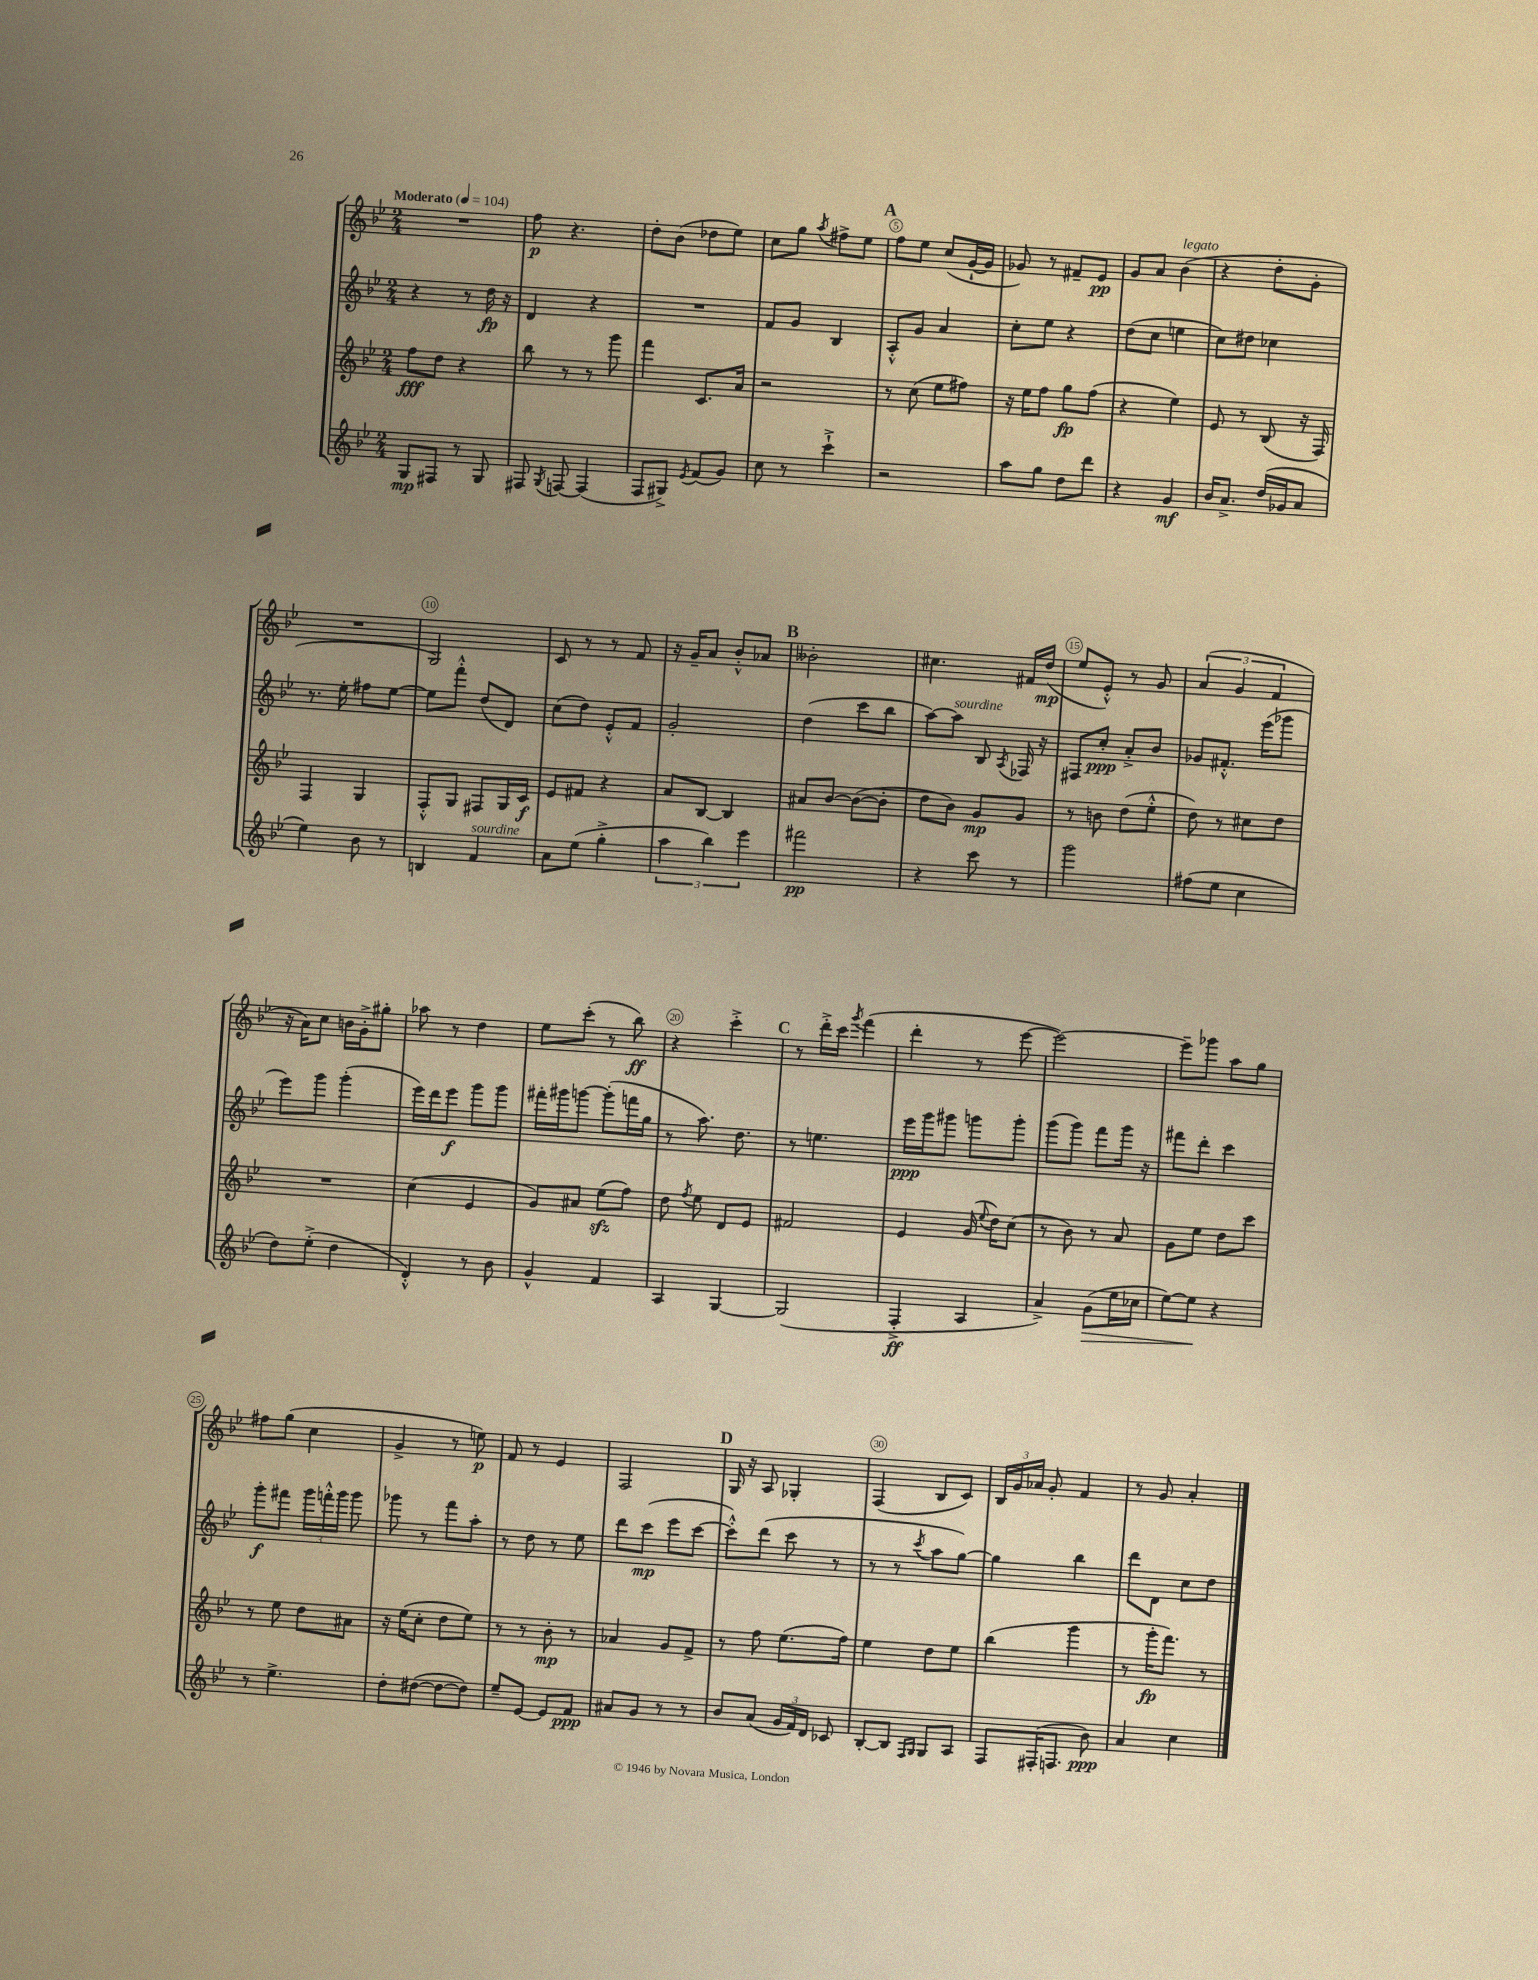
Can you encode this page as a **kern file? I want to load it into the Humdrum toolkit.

**kern	**kern	**kern	**kern
*staff4	*staff3	*staff2	*staff1
*clefG2	*clefG2	*clefG2	*clefG2
*k[b-e-]	*k[b-e-]	*k[b-e-]	*k[b-e-]
*M2/4	*M2/4	*M2/4	*M2/4
*MM104	*MM104	*MM104	*MM104
8G/L	8ff\L	4r	2r
8F#/J	8dd\J	.	.
8r	4r	8r	.
8G/	.	16dd\	.
.	.	16r	.
=	=	=	=
8F#/	8bb-\	4d/	8ff\
8qG/	.	.	.
[8F/	8r	.	4.r
(4F/]	8r	4r	.
.	8ggg\	.	.
=	=	=	=
8F/L	4fff\	2r	8dd'\L
8G#^/J)	.	.	(8b-\J
8qe-/	.	.	.
(8f/L	8.c/L	.	8dd-\L
8g/J)	.	.	8ee-\J)
.	16a/Jk	.	.
=	=	=	=
8cc\	2r	8f/L	8cc\L
8r	.	8g/J	8gg\J
.	.	.	8qaa/
4ccc`^\	.	4B-/	8ff#^\L
.	.	.	8ee-\J
=	=	=	=
2r	8r	8A'^^/L	8ff\L
.	(8cc\	8g/J	8ee-\J
.	8ee-\L	4a/	(8cc/L
.	8ff#\J)	.	[16g`/L
.	.	.	16g/]JJ
=	=	=	=
8aa\L	16r	8cc'\L	8g-/)
.	16ee-\LK	.	.
8gg\J	8ff\J	8ee-\J	8r
8dd\L	8gg\L	4r	8f#~/L
8ddd\J	(8ff\J	.	8e-/J
=	=	=	=
4r	4r	(8dd\L	8g/L
.	.	8cc\J	8a/J
4g/	4ee-\)	4ee\	(4b-\
=	=	=	=
16b-/LK	8e-/	8cc\L)	4r
8.a^/J	.	.	.
.	8r	8dd#\J	.
(16dd/LL	(8B-/	4cc-\	8dd'\L
16g-/J	.	.	.
8a/J	16r	.	8g'\J
.	16F/)	.	.
=	=	=	=
4ee-\)	4F/	8.r	2r
.	.	16ee-'\	.
8b-\	4G/	8ff#\L	.
8r	.	[8ee-\J	.
=	=	=	=
4B/	8F'^^/L	8ee-\]L	2G/)
.	8G/J	8fff'^^\J	.
4f/	8F#/L	(8dd/L	.
.	16G/L	8d/J)	.
.	16c/JJ	.	.
=	=	=	=
8a\L	8e-/L	(8cc\L	8c/
(8ee-\J	8f#/J	8dd\J)	8r
4gg'^\	4r	8e-'^^/L	8r
.	.	8f/J	8f/
=	=	=	=
6aa\	8a/L	2g'/	16r
.	.	.	16g~/LK
.	[8B-/J	.	8a/J
6bb-\)	.	.	.
.	4B-/]	.	8b-'^^/L
6eee-\	.	.	.
.	.	.	8a-/J
=	=	=	=
2fff#\	8a#/L	(4dd\	2b--'\
.	[8b-/J	.	.
.	(8b-\_L	8ccc\L	.
.	8b-'\]J	8bb-\J	.
=	=	=	=
4r	8dd\L	[8aa\L)	4.cc#\
.	8b-\J)	8aa\]J	.
8ccc\	8g/L	8B-/	.
.	.	8qA/	.
8r	8g/J	16F-/	16f#/LL
.	.	16r	(16dd/JJ
=	=	=	=
2ggg\	8r	8F#/L	8ee-/L
.	8b\	8cc'/J	8e-'^^/J)
.	(8dd\L	8a'^/L	8r
.	8ee-'^^\J	8b-/J	8g/
=	=	=	=
(8ff#\L	8dd\)	8g-/L	(6a/
8ee-\J	8r	8.f#'^^/J	.
.	.	.	6g/
4cc\	8cc#\L	.	.
.	.	(16eee-\LK	.
.	.	.	6f/
.	8dd\J	8ggg-\J	.
=	=	=	=
8dd\L)	2r	8eee-\L)	16r
.	.	.	16a\LK)
(8ee-'^\J	.	8ggg\J	8cc\J
4dd\	.	(4ggg'\	16b\LL
.	.	.	16g'^\J
.	.	.	8gg#'\J
=	=	=	=
4d'^^/)	(4cc\	16eee-\LL)	8aa-\
.	.	16ddd\J	.
.	.	8eee-\J	8r
8r	4e-/	8ggg\L	4dd\
8b-\	.	8ggg\J	.
=	=	=	=
4g^^/	8g/L)	16fff#'\LL	8ee-\L
.	.	16ggg#\J	.
.	8a#/J	[8ggg\J	(8ccc'\J
4f/	(8ee-\L	(8ggg'\]L	8r
.	8ff\J)	16fff\L	8bb-\)
.	.	16gg\JJ	.
=	=	=	=
4A/	8dd\	8r	4r
.	8qff/	.	.
.	8ee-\	8.aa\)	.
[4G/	8d/L	.	4ccc'^\
.	.	8.dd\	.
.	8e-/J	.	.
=	=	=	=
(2G/]	2f#/	8r	8r
.	.	4.ee\	16ddd'^\LL
.	.	.	16ccc\JJ
.	.	.	8qggg/
.	.	.	(4fff\
=	=	=	=
4F'^/	4e-/	16eee-\LL	4ddd'\
.	.	16ggg\J	.
.	.	8ggg#\J	.
4A/	(16g/	8ggg\L	8r
.	8qqee-/	.	.
.	16dd\LK)	.	.
.	(8cc\J	8ggg'\J	[8eee-\
=	=	=	=
4a^/)	8r	(8ggg\L	2eee-\_)
.	8b-\)	8ggg\J)	.
(8g\L	8r	8fff\L	.
16ee-\L	8a/	16ggg\Jk	.
16cc-\JJ	.	16r	.
=	=	=	=
[8ee-\L)	8g\L	8fff#\L	8eee-~\]L
8ee-\]J	8ee-\J	8ddd'\J	8ggg-\J
4r	8dd\L	4ccc\	8aa\L
.	8ccc\J	.	8gg\J
=	=	=	=
8r	8r	8ggg'\L	8ff#\L
4.ee-^\	8ee-\	8fff#\J	(8gg\J
.	8dd\L	24ggg\LL	4cc\
.	.	24fff'^^\	.
.	.	24ggg\JJ	.
.	8a#\J	8ggg\	.
=	=	=	=
8dd'\L	16r	8ggg-\	4g^/
.	(16ee-\LK	.	.
([8dd#\J	8cc'\J	8r	.
8dd#\_L	8dd\L	8fff\L	8r
8dd#\]J)	8ee-\J)	8aa'\J	8ee\)
=	=	=	=
8ee-~/L	8r	8r	8f/
[8e-/J	8r	8dd\	8r
8e-/]L	8b-'\	8r	4e-/
8f/J	8r	8ee-\	.
=	=	=	=
8a#/L	4a-/	8ddd\L	2F/
8g/J	.	(8ccc\J	.
8r	8g/L	8eee-\L	.
8r	8f^/J	[8ccc\J	.
=	=	=	=
8b-/L	8r	8ccc'^^\]L)	16G/
.	.	.	16r
(8a/J	8ff\	(8ddd\J	8A/
24g/LL	(8.ee-\L	8ccc\	4G-'/
24f/)	.	.	.
24d/JJ	.	.	.
8c-/	.	8r	.
.	16ff\Jk)	.	.
=	=	=	=
[8B-'/L	4ee-\	8r	(4F/
8B-/]J	.	8r	.
16qqF/LL	.	.	.
16qqG/JJ	.	8qccc/	.
8G/L	8dd\L	8aa\L	8B-/L
8A/J	8ee-\J	[8gg\J)	8c/J)
=	=	=	=
8F/L	(4bb-\	4gg\]	24B-/LL
.	.	.	24g/
.	.	.	24a-/JJ
(16F#'/K	.	.	8g'/
8.F/J	.	.	.
.	4ggg\	4bb-\	4f/
8b-\)	.	.	.
=	=	=	=
4a/	8r	8ddd\L	8r
.	16ggg'\LK	8d\J	8g/
.	8.fff\J)	.	.
4cc\	.	8cc\L	4a'/
.	8r	8dd\J	.
==	==	==	==
*-	*-	*-	*-
